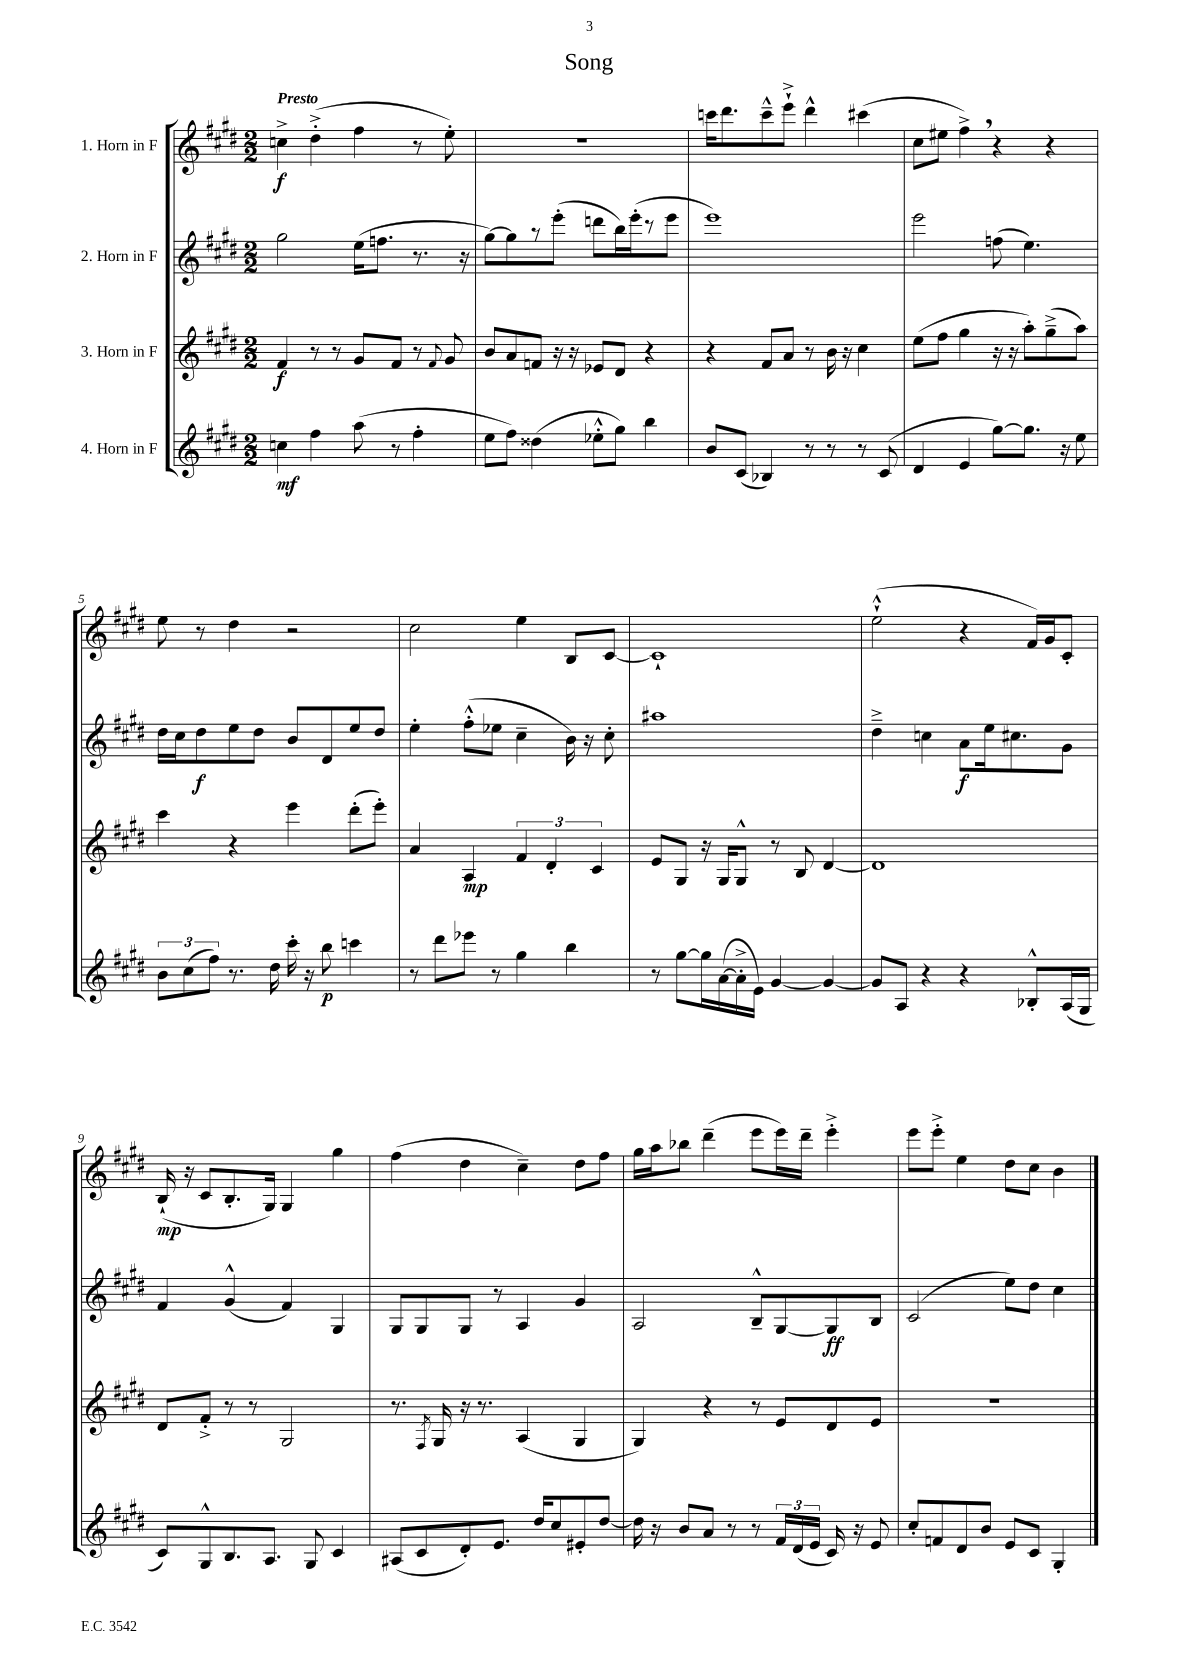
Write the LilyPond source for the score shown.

\header { title = "Song" }
<<
\new StaffGroup <<
\new Staff = "s0" \with { instrumentName = "1. Horn in F" } {
    \clef treble \key e \major \numericTimeSignature \time 2/2 \tempo "Presto"
    \autoBeamOff c''4->\f dis''4-.->( fis''4 r8 e''8-.) |
    R1 |
    c'''16[ dis'''8. c'''8---^ e'''8]-!-> dis'''4-^ cis'''4( |
    cis''8[ eis''8] fis''4->) \breathe r4 r4 |
    e''8 r8 dis''4 r2 |
    cis''2 e''4 b8[ cis'8]~ |
    cis'1-! |
    e''2-!-^( r4 fis'16[) gis'16 cis'8]-. |
    b16-!\mp( r16 cis'8[ b8.-. gis16]) gis4 gis''4 |
    fis''4( dis''4 cis''4--) dis''8[ fis''8] |
    gis''16[ a''16 bes''8] dis'''4--( e'''8[ e'''16) dis'''16]-- e'''4-.-> |
    e'''8[ e'''8]-.-> e''4 dis''8[ cis''8] b'4 \bar "|." |
}
\new Staff = "s1" \with { instrumentName = "2. Horn in F" } {
    \clef treble \key e \major \numericTimeSignature \time 2/2
    \autoBeamOff gis''2 e''16[( f''8.] r8. r16 |
    gis''8[~) gis''8 r8 e'''8]-.( d'''8[ b''16) e'''16-.( r8 e'''8] |
    e'''1) |
    e'''2 f''8( e''4.) |
    dis''16[ cis''16 dis''8\f e''8 dis''8] b'8[ dis'8 e''8 dis''8] |
    e''4-. fis''8[-.-^( ees''8] cis''4-- b'16) r16 cis''8-. |
    ais''1 |
    dis''4---> c''4 a'8[\f e''16 cis''8. gis'8] |
    fis'4 gis'4-^( fis'4) gis4 |
    gis8[ gis8 gis8] r8 a4 gis'4 |
    a2 b8[---^ gis8~ gis8\ff b8] |
    cis'2( e''8[) dis''8] cis''4 \bar "|." |
}
\new Staff = "s2" \with { instrumentName = "3. Horn in F" } {
    \clef treble \key e \major \numericTimeSignature \time 2/2
    \autoBeamOff fis'4\f r8 r8 gis'8[ fis'8] r8 \appoggiatura { fis'8 } gis'8 |
    b'8[ a'8 f'8] r16 r16 ees'8[ dis'8] r4 |
    r4 fis'8[ a'8] r8 b'16 r16 cis''4 |
    e''8[( fis''8] gis''4 r16 r16 a''8[-.) gis''8--->( a''8]) |
    cis'''4 r4 e'''4 dis'''8[-.( e'''8]-.) |
    a'4 a4\mp \tuplet 3/2 { fis'4 dis'4-. cis'4 } |
    e'8[ gis8] r16 gis16[ gis8]-^ r8 b8 dis'4~ |
    dis'1 |
    dis'8[ fis'8]-.-> r8 r8 gis2 |
    r8. \acciaccatura { fis8 } gis16 r16 r8. a4( gis4 |
    gis4) r4 r8 e'8[ dis'8 e'8] |
    r1 \bar "|." |
}
\new Staff = "s3" \with { instrumentName = "4. Horn in F" } {
    \clef treble \key e \major \numericTimeSignature \time 2/2
    \autoBeamOff c''4\mf fis''4 a''8( r8 fis''4-. |
    e''8[ fis''8]) disis''4( ees''8[-.-^ gis''8]) b''4 |
    b'8[ cis'8]( bes4) r8 r8 r8 cis'8( |
    dis'4 e'4 gis''8[~) gis''8.] r16 e''8 |
    \tuplet 3/2 { b'8[ cis''8( fis''8]) } r8. dis''16 cis'''16-. r16 b''8\p c'''4 |
    r8 dis'''8[ ees'''8] r8 gis''4 b''4 |
    r8 gis''8[~ gis''16 a'16~( a'16-.-> e'16]) gis'4~ gis'4~ |
    gis'8[ a8] r4 r4 bes8[-.-^ a16( gis16] |
    cis'8[) gis8-^ b8. a8.] gis8 cis'4 |
    ais8[( cis'8 dis'8-.) e'8.] dis''16[ cis''8 eis'8-. dis''8]~ |
    dis''16 r16 b'8[ a'8] r8 r8 \tuplet 3/2 { fis'16[ dis'16( e'16] } cis'16) r16 e'8 |
    cis''8[-. f'8 dis'8 b'8] e'8[ cis'8] gis4-. \bar "|." |
}
>>
>>
